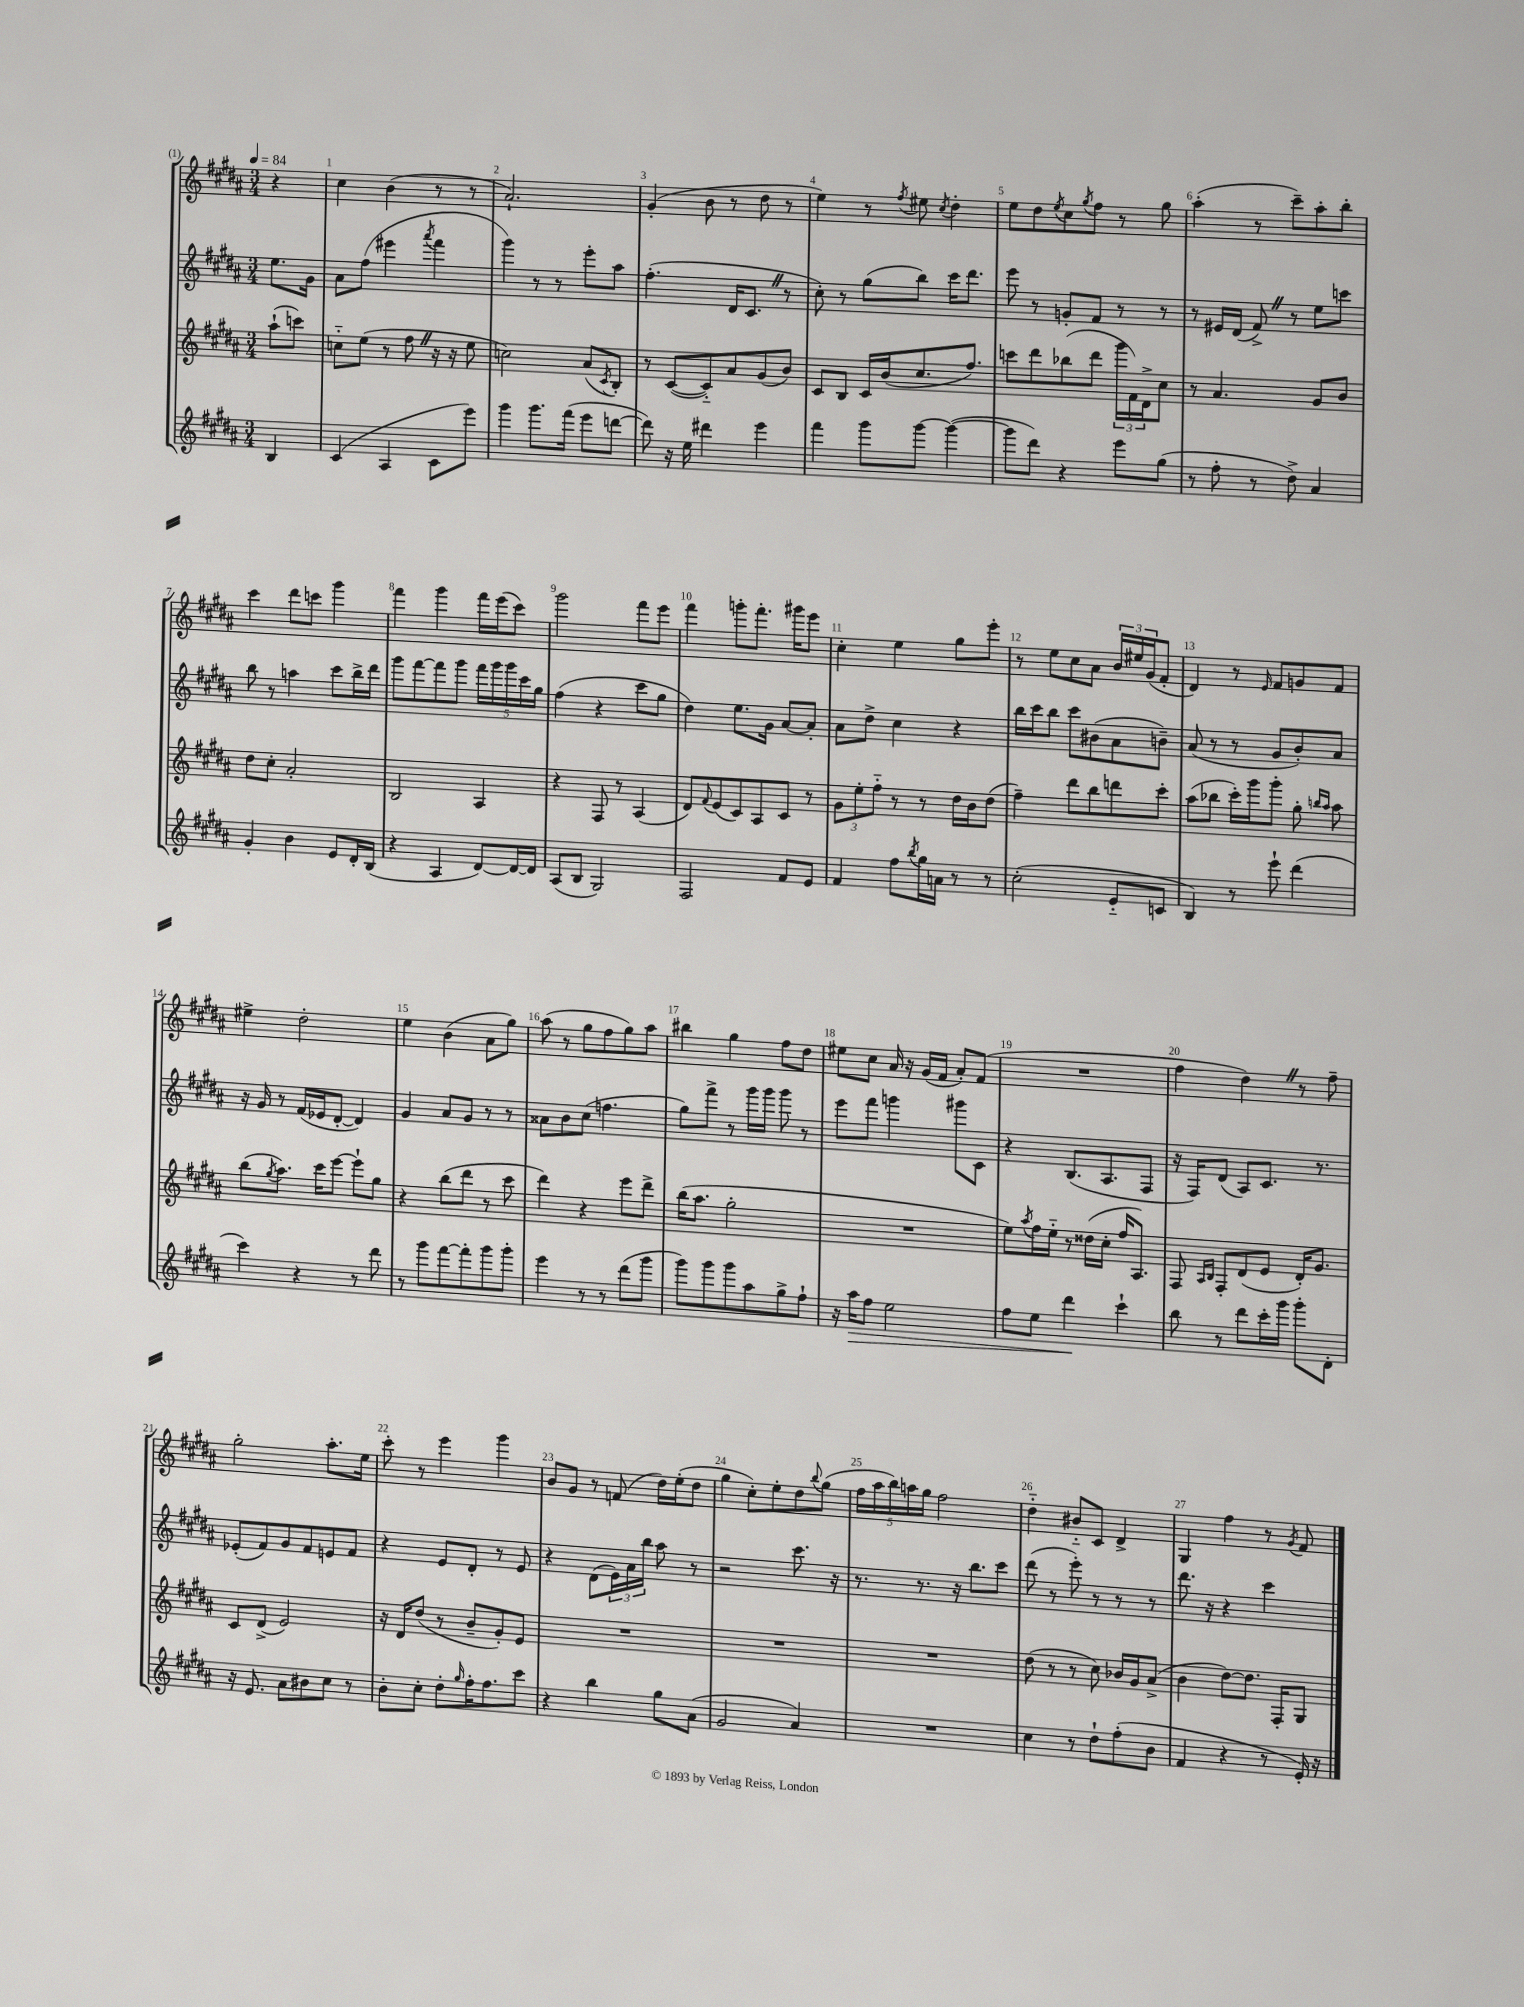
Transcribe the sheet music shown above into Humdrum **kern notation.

**kern	**kern	**kern	**kern
*staff4	*staff3	*staff2	*staff1
*clefG2	*clefG2	*clefG2	*clefG2
*k[f#c#g#d#a#]	*k[f#c#g#d#a#]	*k[f#c#g#d#a#]	*k[f#c#g#d#a#]
*M3/4	*M3/4	*M3/4	*M3/4
*MM84	*MM84	*MM84	*MM84
4B	(8aa#`	8.ee	4r
.	8ccc)	.	.
.	.	16g#	.
=	=	=	=
(4c#	8cc'~	8a#	4cc#
.	(8ee	(8ff#	.
4A#	8r	4eee#	(4b
.	8ff#	.	.
.	.	8qaaa#	.
8c#	16r	4fff#	8r
.	16r	.	.
8eee)	8ee	.	8r
=	=	=	=
4ggg#	2cc)	4ggg#)	2.a#`)
8.ggg#	.	8r	.
.	.	8r	.
(16fff#	.	.	.
8eee	(8a#	8eee'	.
.	8qc#	.	.
[8ddd	8B')	8aa#	.
=	=	=	=
8ddd])	8r	(4.ff#'	(4g#'
16r	([8c#	.	.
16ee	.	.	.
4ddd#	8c#'~])	.	8b
.	8a#	16d#	8r
.	.	8.c#	.
4eee	(8g#	.	8dd#
.	8b)	8r	8r
=	=	=	=
4fff#	8c#	8cc#')	4ee)
.	8B	8r	.
8ggg#	16c#	(8gg#	8r
.	(16b	.	.
.	.	.	8qff#
[8ggg#	8.cc#	8bb)	8ee#
.	.	.	8qcc#
(4ggg#_	.	16ccc#	4dd#'
.	8.ff#)	8.ddd#	.
=	=	=	=
8ggg#]	8ccc	8eee	8ee
8ddd#)	8ddd#	8r	8dd#
.	.	.	8qee
4r	(8bb-	8g'	8cc#
.	.	.	8qgg#
.	8ddd#	8f#	8ff#
8eee	24ggg#	8r	8r
.	24f#)	.	.
.	24d#^	.	.
(8gg#	8cc#	8r	8gg#
=	=	=	=
8r	8r	8r	(4aa#'
8ff#'	4.a#	16e#	.
.	.	(16d#	.
8r	.	8f#^)	8r
8dd#^)	.	8r	8ccc#~)
4a#	8g#	8ee	8aa#'
.	8b	8ccc	8bb'
=	=	=	=
4g#'	8dd#	8bb	4ccc#
.	8cc#'	8r	.
4b	2a#'	4aa	8ddd#
.	.	.	8ccc
8e	.	8ccc#	4ggg#
16d#'	.	16bb^	.
(16B	.	16ddd#	.
=	=	=	=
4r	2B	8ggg#	4fff#
.	.	[8fff#	.
4A#	.	8fff#]	4ggg#
.	.	8ggg#	.
[8d#)	4A#	20fff#	16fff#
.	.	20ggg#	.
.	.	.	(16eee
.	.	20ggg#	.
16d#_	.	.	8ccc#)
.	.	20ccc#	.
16d#]	.	.	.
.	.	20gg#	.
=	=	=	=
(8A#	4r	(4ff#	2ggg#
8B	.	.	.
2G#)	8F#	4r	.
.	8r	.	.
.	(4A#	8ccc#	8fff#
.	.	8gg#	8eee
=	=	=	=
2F#	8d#)	4dd#)	4fff#
.	8qqf#	.	.
.	(8e	.	.
.	8c#)	8.ee	8ggg'
.	8A#	.	8.fff#'
.	.	16g#	.
8f#	8c#	[8a#	.
.	.	.	16ggg#
8e	8r	8a#']	8eee
=	=	=	=
4f#	12g#	8a#	4cc#'
.	12ee'	.	.
.	.	8dd#^	.
.	12ff#'~	.	.
8ff#	8r	4cc#	4ee
8qbb	.	.	.
16gg#	8r	.	.
16a	.	.	.
8r	16dd#	4r	8gg#
.	16b	.	.
8r	(8dd#	.	8eee'
=	=	=	=
(2cc#'	4ff#~)	16bb	8r
.	.	16ccc#	.
.	.	8bb	8ee
.	8ddd#	8ccc#	8cc#
.	8bb	(8b#	8a#
8e'~	8ddd	8a#	24b
.	.	.	24ee#
.	.	.	(24g#
8c	8ccc#'	8b~)	8f#'
=	=	=	=
4B)	(8aa#	(8a#	4d#)
.	8bb-	8r	.
8r	16ccc#')	8r	8r
.	16ggg#	.	.
.	.	.	16qqe
8eee`	8ggg#'	8g#	8f#
(4ddd#	8gg#'	8b')	8g
.	16qqbb	.	.
.	16qqaa#	.	.
.	8aa#	8a#	8f#
=	=	=	=
4ccc#)	(8bb	16r	4ee#^
.	.	16g#	.
.	8qgg#	.	.
.	8.aa#)	8r	.
4r	.	(16f#	2dd#'
.	16ccc#	16e-	.
.	[8eee	[8d#'	.
8r	8eee`]	4d#])	.
8ddd#	8gg#	.	.
=	=	=	=
8r	4r	4g#	4ee
8ggg#	.	.	.
[8fff#	(8bb	8a#	(4b
8fff#']	8ddd#	8g#	.
8ggg#	8r	8r	8a#
8ggg#'	8ccc#	8r	8gg#)
=	=	=	=
4eee	4ddd#)	8a##	(8aa#
.	.	8b	8r
8r	4r	(8cc#	8gg#
8r	.	4.ff	8ff#
(8ddd#	8eee	.	8gg#)
8ggg#	8ddd#^	.	8aa#
=	=	=	=
8ggg#)	(16bb	8gg#)	4bb#
.	8.aa#	.	.
8ggg#	.	8fff#^	.
8ggg#	2gg#'	8r	4gg#
8aa#	.	16ggg#	.
.	.	16ggg#	.
8gg#^	.	8ggg#	8ff#
8ff#`	.	8r	8dd#
=	=	=	=
16r	2.r	8eee	8ee#
16aa#	.	.	.
8ff#	.	8fff#	8cc#
2ee	.	4ggg	16a#
.	.	.	16r
.	.	.	(16g#
.	.	.	16f#
.	.	8ggg#	8a#')
.	.	8c#	(8f#
=	=	=	=
8ff#	8ee)	4r	2.r
.	8qaa#	.	.
8ee	16ff#	.	.
.	16ee'~	.	.
4ddd#	8r	(8.B	.
.	(16dd##	.	.
.	16cc#'	8.A#	.
4ccc#`	16ff#	.	.
.	8.A#)	.	.
.	.	8F#	.
=	=	=	=
8bb	8F#	16r	4ff#
.	.	16F#)	.
.	16qqA#	.	.
.	16qqB	.	.
8r	8F#'	(8d#	.
8ddd#	(8d#	8A#)	4dd#)
16ccc#'	8e	8.c#	.
16ggg#	.	.	.
8ggg#'	16d#')	.	8r
.	8.g#	8.r	.
8d#'	.	.	8ff#~
=	=	=	=
16r	8c#	(8e-'	2gg#'
8.e	.	.	.
.	(8d#^	8f#)	.
8a#	2e)	8g#	.
8b#	.	8f#	.
8cc#	.	8e	8.aa#'
8r	.	8f#	.
.	.	.	16ee
=	=	=	=
8b'	16r	4r	8ccc#'
.	16d#	.	.
8cc#'	(8dd#	.	8r
8dd#'	8r	8e	4eee
16qqgg#	.	.	.
16ff#'	8b~	8d#'	.
8.ff#	.	.	.
.	8g#')	8r	4ggg#
8ccc#	8e	8e	.
=	=	=	=
4r	2.r	4r	8b
.	.	.	8g#
4bb	.	(8d#	8r
.	.	24e)	(8f
.	.	24a#	.
.	.	24bb	.
8gg#	.	8aa#	16dd#)
.	.	.	(16ee'
(8a#	.	8r	8dd#
=	=	=	=
2g#	2.r	2r	4gg#
.	.	.	8cc#')
.	.	.	8ee'
4a#)	.	8.ccc#	8dd#
.	.	.	8qqbb
.	.	.	(8gg#
.	.	16r	.
=	=	=	=
2.r	2.r	8.r	20ff#
.	.	.	20aa#
.	.	.	20bb)
.	.	.	20aa
.	.	8.r	.
.	.	.	20gg#
.	.	.	2ff#
.	.	16r	.
.	.	8.bb	.
.	.	8ccc#	.
=	=	=	=
4cc#	(8dd#	(8ddd#	4dd#'~
.	8r	8r	.
8r	8r	8eee')	8b#'~
8dd#`	8cc#)	8r	8c#
(8ff#'	16b-	8r	4d#^
.	16g#	.	.
8b	(8a#^	8r	.
=	=	=	=
4f#	4b	8.ddd#	4G#
.	.	16r	.
4r	[8dd#)	4r	4ff#
.	8.dd#]	.	.
8r	.	4ccc#	8r
.	16F#'	.	.
.	.	.	8qg#
16e')	8G#	.	8f#
16r	.	.	.
==	==	==	==
*-	*-	*-	*-
